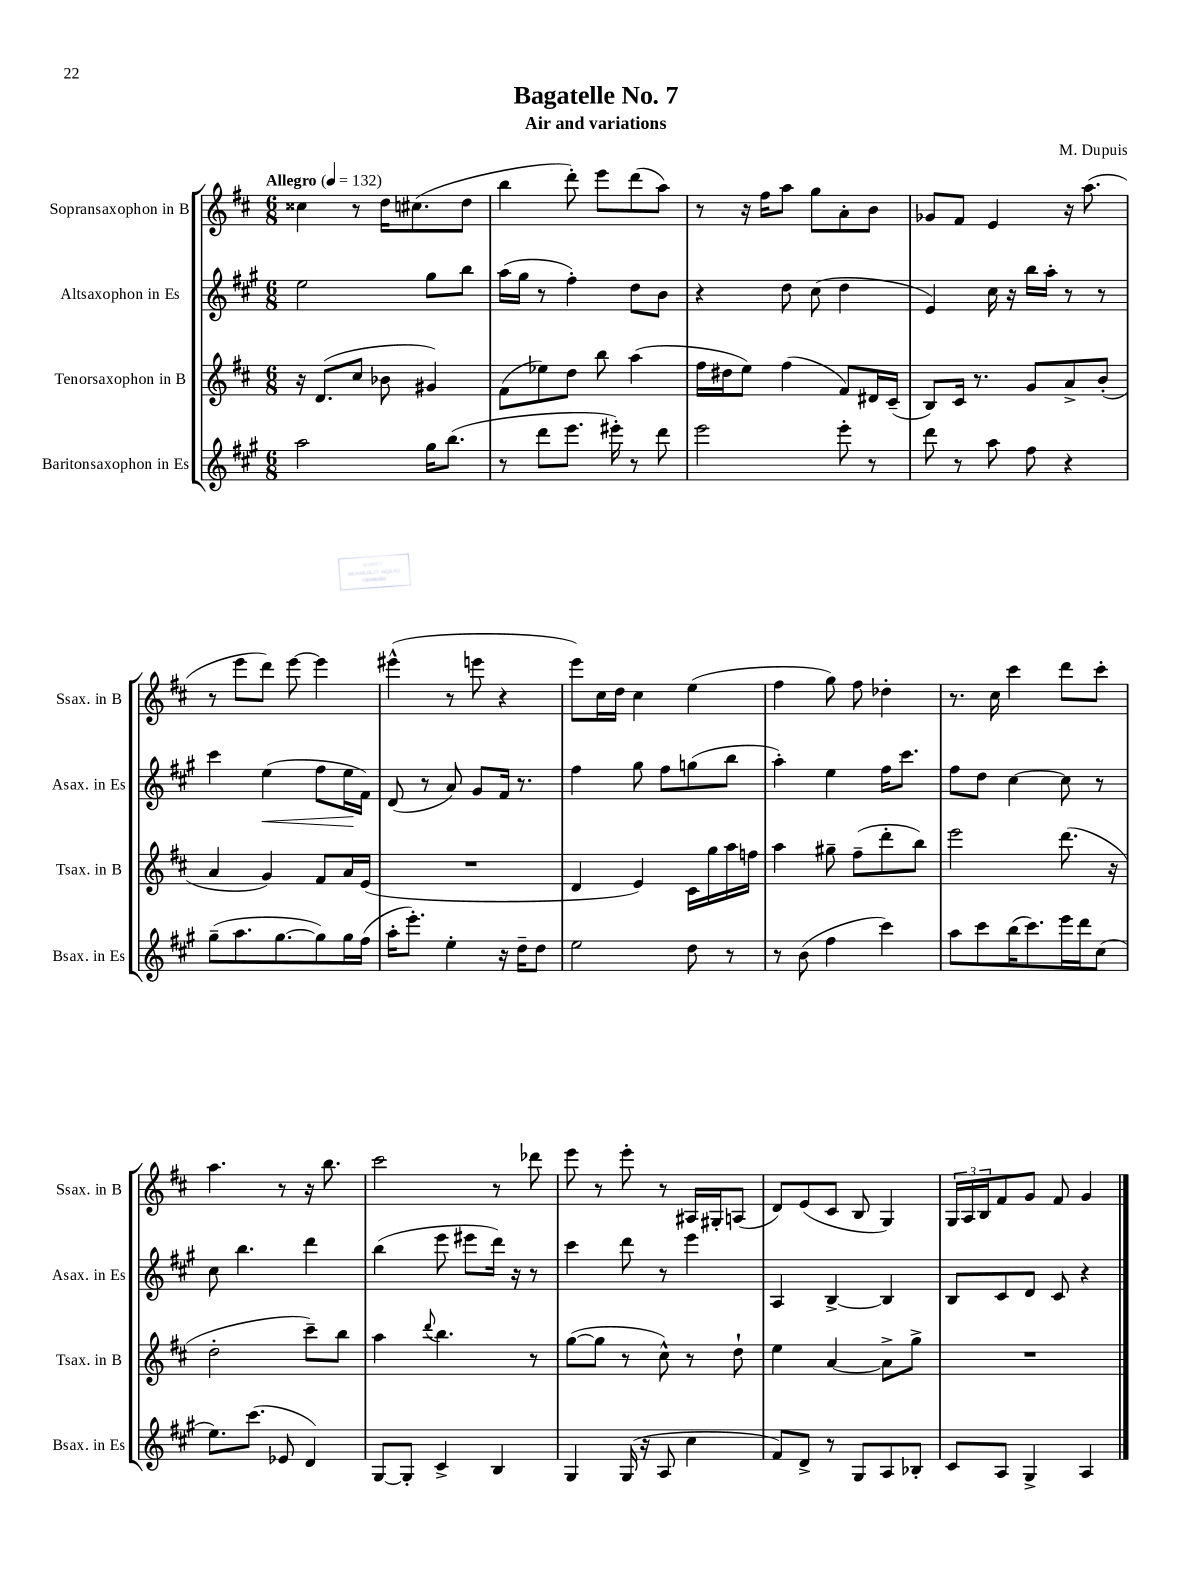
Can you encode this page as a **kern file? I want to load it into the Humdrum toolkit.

**kern	**kern	**kern	**kern
*staff4	*staff3	*staff2	*staff1
*clefG2	*clefG2	*clefG2	*clefG2
*k[f#c#g#]	*k[f#c#]	*k[f#c#g#]	*k[f#c#]
*M6/8	*M6/8	*M6/8	*M6/8
*MM132	*MM132	*MM132	*MM132
2aa\	16r	2ee\	4cc##\
.	(8.d/L	.	.
.	8cc#/J	.	8r
.	8b-\	.	16dd\LK
.	.	.	(8.cc#\
16gg#\LK	4g#/)	8gg#\L	.
(8.bb\J	.	.	.
.	.	8bb\J	8dd\J
=	=	=	=
8r	(8f#\L	(16aa\LL	4bb\
.	.	16gg#\JJ	.
8ddd\L	8ee-\)	8r	.
8.eee\J	8dd\J	4ff#'\)	8ddd'\)
.	8bb\	.	8eee\L
16eee#'\)	.	.	.
8r	(4aa\	8dd\L	(8ddd\
8ddd\	.	8b\J	8aa\J)
=	=	=	=
2eee\	16ff#\LL	4r	8r
.	16dd#\J	.	.
.	8ee\J)	.	16r
.	.	.	16ff#\LK
.	(4ff#\	8dd\	8aa\J
.	.	(8cc#\	8gg\L
8eee'\	8f#/L)	4dd\	8a'\
8r	16d#/L	.	8b\J
.	(16c#~/JJ	.	.
=	=	=	=
8ddd\	8B/L)	4e/)	8g-/L
8r	16c#/Jk	.	8f#/J
.	8.r	.	.
8aa\	.	16cc#\	4e/
.	.	16r	.
8ff#\	8g/L	16bb\LL	.
.	.	16aa'\JJ	.
4r	8a^/	8r	16r
.	.	.	(8.aa\
.	(8b'/J	8r	.
=	=	=	=
(8gg#~\L	4a/	4ccc#\	8r
8.aa\	.	.	8eee\L
.	4g/)	(4ee\	8ddd\J)
[8.gg#\	.	.	.
.	.	.	[8eee\
8gg#\])	8f#/L	8ff#\L	4eee\]
16gg#\L	16a/L	16ee\L	.
(16ff#\JJ	(16e/JJ	16f#\JJ)	.
=	=	=	=
16aa'\LK	2.r	(8d/	(4eee#^^\
8.eee'\J)	.	.	.
.	.	8r	.
4ee'\	.	8a/)	8r
.	.	8g#/L	8eee\
16r	.	16f#/Jk	4r
16dd~\LK	.	8.r	.
8dd\J	.	.	.
=	=	=	=
2ee\	4d/	4ff#\	8eee\L)
.	.	.	16cc#\L
.	.	.	16dd\JJ
.	4e/)	8gg#\	4cc#\
.	.	8ff#\L	.
8dd\	16c#\LL	(8gg\	(4ee\
.	16gg\	.	.
8r	16aa\	8bb\J	.
.	16ff\JJ	.	.
=	=	=	=
8r	4aa\	4aa'\)	4ff#\
(8b\	.	.	.
4ff#\	8gg#~\	4ee\	8gg\)
.	(8ff#~\L	.	8ff#\
4ccc#\)	8ddd'\	16ff#\LK	4dd-'\
.	.	8.ccc#\J	.
.	8bb\J)	.	.
=	=	=	=
8aa\L	2eee\	8ff#\L	8.r
8ccc#\	.	8dd\J	.
.	.	.	16cc#\
(16bb\K	.	[4cc#\	4ccc#\
8.ccc#\)	.	.	.
16eee\L	(8.ddd\	8cc#\]	8ddd\L
16ddd\J	.	.	.
(8cc#\J	.	8r	8ccc#'\J
.	16r	.	.
=	=	=	=
8.ee\L)	2dd'\	8cc#\	4.aa\
.	.	4.bb\	.
(8.ccc#\J	.	.	.
8e-/	.	.	8r
4d/)	8ccc#~\L)	4ddd\	16r
.	.	.	8.bb\
.	8bb\J	.	.
=	=	=	=
[8G#/L	4aa\	(4bb\	2ccc#\
8G#'/]J	.	.	.
.	8qqddd/	.	.
4c#^/	4.bb\	8eee\	.
.	.	8eee#\L	.
4B/	.	16ddd\Jk)	8r
.	.	16r	.
.	8r	8r	8ddd-\
=	=	=	=
4G#/	([8gg\L	4ccc#\	8eee\
.	8gg\]J	.	8r
(16G#/	8r	8ddd\	8eee'\
16r	.	.	.
8A/	8cc#^^\)	8r	8r
4cc#\	8r	4eee\	16A#/LL
.	.	.	16G#'/J
.	8dd`\	.	(8A/J
=	=	=	=
8f#/L)	4ee\	4A/	8d/L)
8d^/J	.	.	(8e/
8r	[4a/	[4B^/	8c#/J
8G#/L	.	.	8B/
8A/	8a^\]L	4B/]	4G/)
8B-'/J	8gg^\J	.	.
=	=	=	=
8c#/L	2.r	8B/L	24G/LL
.	.	.	24A/
.	.	.	24B/J
8A/J	.	8c#/	8f#/
4G#^/	.	8d/J	8g/J
.	.	8c#/	8f#/
4A/	.	4r	4g/
==	==	==	==
*-	*-	*-	*-
